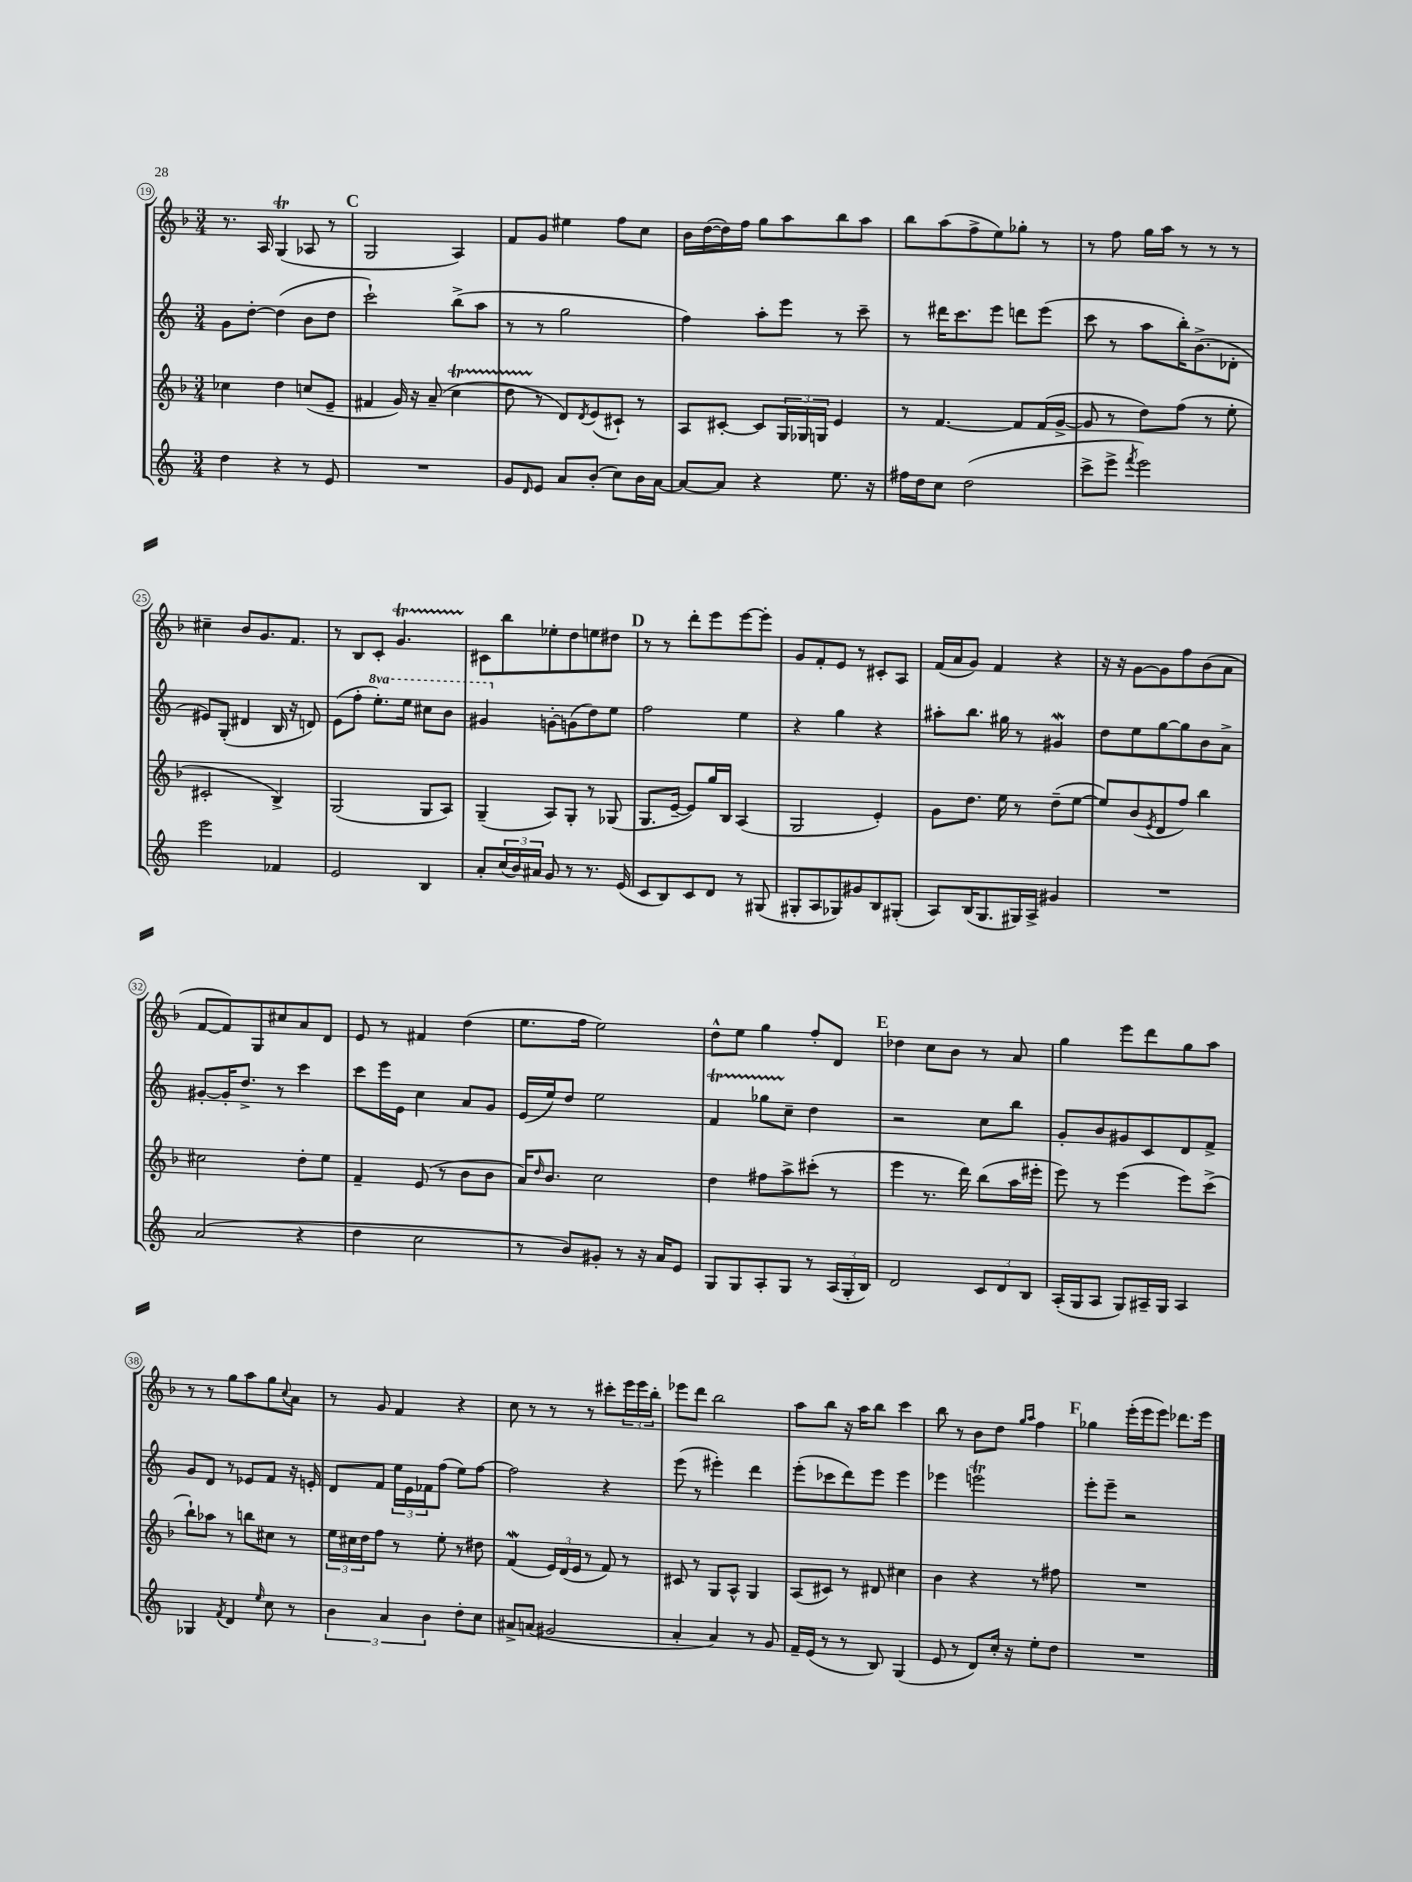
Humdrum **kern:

**kern	**kern	**kern	**kern
*part4	*part3	*part2	*part1
*staff4	*staff3	*staff2	*staff1
*clefG2	*clefG2	*clefG2	*clefG2
*k[]	*k[b-]	*k[]	*k[b-]
*M3/4	*M3/4	*M3/4	*M3/4
=19	=19	=19	=19
4dd\	4cc-X\	8g\L	8.r
.	.	[8dd'\J	.
.	.	.	16A/
4r	4dd\	(4dd\]	(4GT/
8r	(8ccn/L	8b\L	8A-X/
8e/	8e~/J	8dd\J	8r
!!LO:REH:place=s1:t=C
=20	=20	=20	=20
2.r	4f#X/	2ccc`\)	2G/
.	16g/)	.	.
.	16r	.	.
.	(8a~/	.	.
.	4ccT\	(8bb^\L	4A/)
.	.	8aa\J	.
=21	=21	=21	=21
8g/L	8ddTTT\	8r	8f/L
16qqd/	.	.	.
8e/J	8r	8r	8g/J
8a/L	8d/L)	2gg\	4ee#X\
.	8qd/	.	.
(8b'/J	(8e/	.	.
8cc\L)	8c#X`/J)	.	8ff\L
16b\L	8r	.	8cc\J
[16a\JJ	.	.	.
=22	=22	=22	=22
8a/L_	8A/L	4ff\)	16b-\LL
.	.	.	([16dd\
8a/J]	[8c#X'/J	.	16dd\])
.	.	.	16ff\JJ
4r	8c#/L]	8aa'\L	8gg\L
.	24G/L	8eee\J	8aa\
.	24G-X/	.	.
.	24Gn/JJ	.	.
8.ee\	4e/	8r	8bb-\
.	.	8ccc~\	8aa\J
16r	.	.	.
=23	=23	=23	=23
16ff#X\LL	8r	8r	8bb-\L
16dd\J	.	.	.
8cc\J	[4.f/	16ddd#X\KL	(8aa\
.	.	8.ccc\	.
(2dd\	.	.	8ff^\
.	.	8eee\J	8ee\)
.	8f/L]	8dddn\L	8gg-X'\J
.	(16f/L	(8eee\J	8r
.	[16g^/JJ	.	.
=24	=24	=24	=24
8ccc^\L	8g/]	8ccc\	8r
8eee^\J	8r	8r	8ff\
8qfff/	.	.	.
2eee\)	8dd\L)	8aa\L	16gg\LL
.	.	.	16aa\JJ
.	(8ff\J	16bb'\K)	8r
.	.	(8.b^\	.
.	8r	.	8r
.	8ee'\	8d-X'\J	8r
!!LO:LB:g=z
=25	=25	=25	=25
2eee\	2c#X'/	8e#X/L)	4cc#X~\
.	.	(8G'/J	.
.	.	4d#X/	8b-/L
.	.	.	8.g/
4f-X/	4B-^/)	16B/	.
.	.	16r	8.f/J
.	.	8dn/)	.
=26	=26	=26	=26
2e/	(2G/	(8e\L	8r
.	.	8ff'\J	8B-/L
*	*	*8va	*
.	.	8.eee'\L)	8c'/J
.	.	.	4.gT/
.	.	16eee\Jk	.
4B/	8G/L	8ccc#X\L	.
.	8A/J)	8bb\J	.
=27	=27	=27	=27
8a'/L	(4G~/	4gg#X/	8c#X\L
(24cc/L	.	.	8bb-\
24b/)	.	.	.
24a#X/JJ	.	.	.
*	*	*X8va	*
8g/	8A/L)	[8gn'\L	8ee-X'\
8r	8G'/J	(8gn\]	8dd\
8.r	8r	8dd\)	8een\
.	(8G-X/	8ee\J	8dd#X\J
(16e/	.	.	.
!!LO:REH:place=s1:t=D
=28	=28	=28	=28
8c/L	8.G/L	2ff\	8r
8B/)	.	.	8r
.	[16e~/Jk	.	.
8c/	8e/L])	.	8ddd'\L
8d/J	16gg/L	.	8eee\
.	16B-/JJ	.	.
8r	(4A/	4ee\	[8eee\
(8G#X/	.	.	8eee'\J]
=29	=29	=29	=29
8G#X'/L	2G/	4r	8g/L
8A/	.	.	8f'/
8G-X/)	.	4gg\	8e/J
8g#X/	.	.	8r
8B/	4e'/)	4r	8c#X'/L
(8G#X'/J	.	.	8A/J
=30	=30	=30	=30
8A/L)	8g\L	8aa#X'\L	(16f/LL
.	.	.	16a/J
(16B/K	8.dd\J	8.bb\J	8g/J)
8.G/	.	.	.
.	.	.	4f/
.	16ee\	16gg#X\	.
16G#X/L)	8r	8r	.
16A^/JJ	.	.	.
4g#X/	(8dd~\L	4g#XW/	4r
.	[8ee\J	.	.
=31	=31	=31	=31
2.r	8ee/L])	8dd\L	16r
.	.	.	16r
.	(8b-/	8ee\	[8g\L
.	8qe/	.	.
.	8d/	[8gg\	8g\]
.	8ff/J)	8gg\]	8ff\
.	4bb-\	8b\	(8b-\
.	.	8a^\J	8a\J
!!LO:LB:g=z
=32	=32	=32	=32
(2a/	2cc#X\	[8g#X'/L	[8f/L
.	.	16g#'/K]	8f/])
.	.	8.dd^/J	.
.	.	.	8G/
.	.	8r	8cc#X/
4r	8dd'\L	4ccc\	8a/
.	8ee\J	.	8d/J
=33	=33	=33	=33
4dd\	4f~/	8ccc\L	8e/
.	.	16eee\L	8r
.	.	16e\JJ	.
2cc\	(8e/	4cc\	4f#X/
.	8r	.	.
.	8b-\L	8a/L	(4dd\
.	8b-\J	8g/J	.
=34	=34	=34	=34
8r	16a/KL)	(16e/LL	8.ee\L
.	16qqdd/	.	.
.	8.b-/J	16ee/J)	.
8b/L)	.	8dd/J	.
.	.	.	16ff\Jk
8g#X'/J	2cc\	2ee\	2ee\)
8r	.	.	.
16r	.	.	.
16a/KL	.	.	.
8e/J	.	.	.
=35	=35	=35	=35
8G/L	4dd\	4fT/	8dd^^\L
8G/	.	.	8ee\J
8A'/	8ff#X\L	8gg-XTTT\L	4gg\
8G/J	8aa^\	8cc~\J	.
8r	(8ccc#X'\J	4dd\	8ff'/L
(24A/LL	8r	.	8d/J
24G'/	.	.	.
24B/JJ)	.	.	.
!!LO:REH:place=s1:t=E
=36	=36	=36	=36
2d/	4eee\	2r	4dd-X\
.	8.r	.	8cc\L
.	.	.	8b-\J
.	16ddd\)	.	.
12c/L	(8bb-\L	8cc\L	8r
12d/	.	.	.
.	16aa\L	8bb\J	8a/
12B/J	.	.	.
.	16eee#X'\JJ	.	.
=37	=37	=37	=37
(16A'/LL	8eee\)	8g'/L	4gg\
16G/J	.	.	.
8A/J	8r	8b/	.
8G/L)	(4eee\	8g#X/	8eee\L
16A#X~/L	.	8c/	8ddd\
16G/JJ	.	.	.
4A#/	8eee\L)	8d/	8gg\
.	(8ccc^\J	8f^/J	8aa\J
!!LO:LB:g=z
=38	=38	=38	=38
4G-X/	8bb-`\L)	8g/L	8r
.	8aa-X\J	8d/J	8r
8qf/	.	.	.
4d/	8r	8r	8gg\L
.	8bbn\L	8e-X/L	8aa\
16qqee/	.	.	.
8cc\	8cc#X\J	8f/J	8gg\
.	.	.	8qqcc/
8r	8r	16r	8a\J
.	.	16en'/	.
=39	=39	=39	=39
6b\	24ee\LL	8d/L	8r
.	24cc#X\	.	.
.	24dd\J	.	.
.	8ff\J	8f/J	8g/
6a/	.	.	.
.	8r	24ee\LL	4f/
.	.	24e\	.
6b\	.	24f-X\J	.
.	8ee'\	(8ff\J	.
8dd'\L	8r	8ee\L)	4r
8cc\J	8dd#X\	[8ff\J	.
=40	=40	=40	=40
8a#X^/L	(4fw/	2ff\]	8cc\
(8an/J	.	.	8r
2g#X/	24e/LL)	.	8r
.	(24d/	.	.
.	24e/JJ	.	.
.	8r	.	8r
.	8f/)	4r	8ccc#X'\L
.	8r	.	24eee\L
.	.	.	24eee\
.	.	.	24bb-'\JJ
=41	=41	=41	=41
4a'/	8c#X/	(8eee\	8eee-X\L
.	8r	8r	8ddd\J
4a/)	8G/L	4eee#X'\)	2bb-\
.	8A^^/J	.	.
8r	4G/	4ddd\	.
8g/	.	.	.
=42	=42	=42	=42
16f~/LL	(8A/L	(8eee'\L	8aa\L
(16e/JJ	.	.	.
8r	8c#X/J)	8ccc-X\	8bb-\J
8r	8r	8ddd\)	16r
.	.	.	16aa\KL
8B/)	8d#X/	8eee\J	8bb-\J
(4G/	4cc#X\	4eee\	4ccc\
=43	=43	=43	=43
8e/	4b-\	4eee-X\	8bb-\
8r	.	.	8r
8d/L)	4r	2eeent\	8b-\L
16cc'/Jk	.	.	8dd\J
16r	.	.	.
.	.	.	16qqgg/LL
.	.	.	16qqaa/JJ
8ee'\L	8r	.	4ff\
8dd\J	8ff#X\	.	.
!!LO:REH:place=s1:t=F
=44	=44	=44	=44
2.r	2.r	8eee'\L	4gg-X\
.	.	8eee~\J	.
.	.	2r	(16eee'\LL
.	.	.	16eee\J
.	.	.	8eee\J)
.	.	.	8.ddd-X\L
.	.	.	16eee\Jk
==	==	==	==
*-	*-	*-	*-
